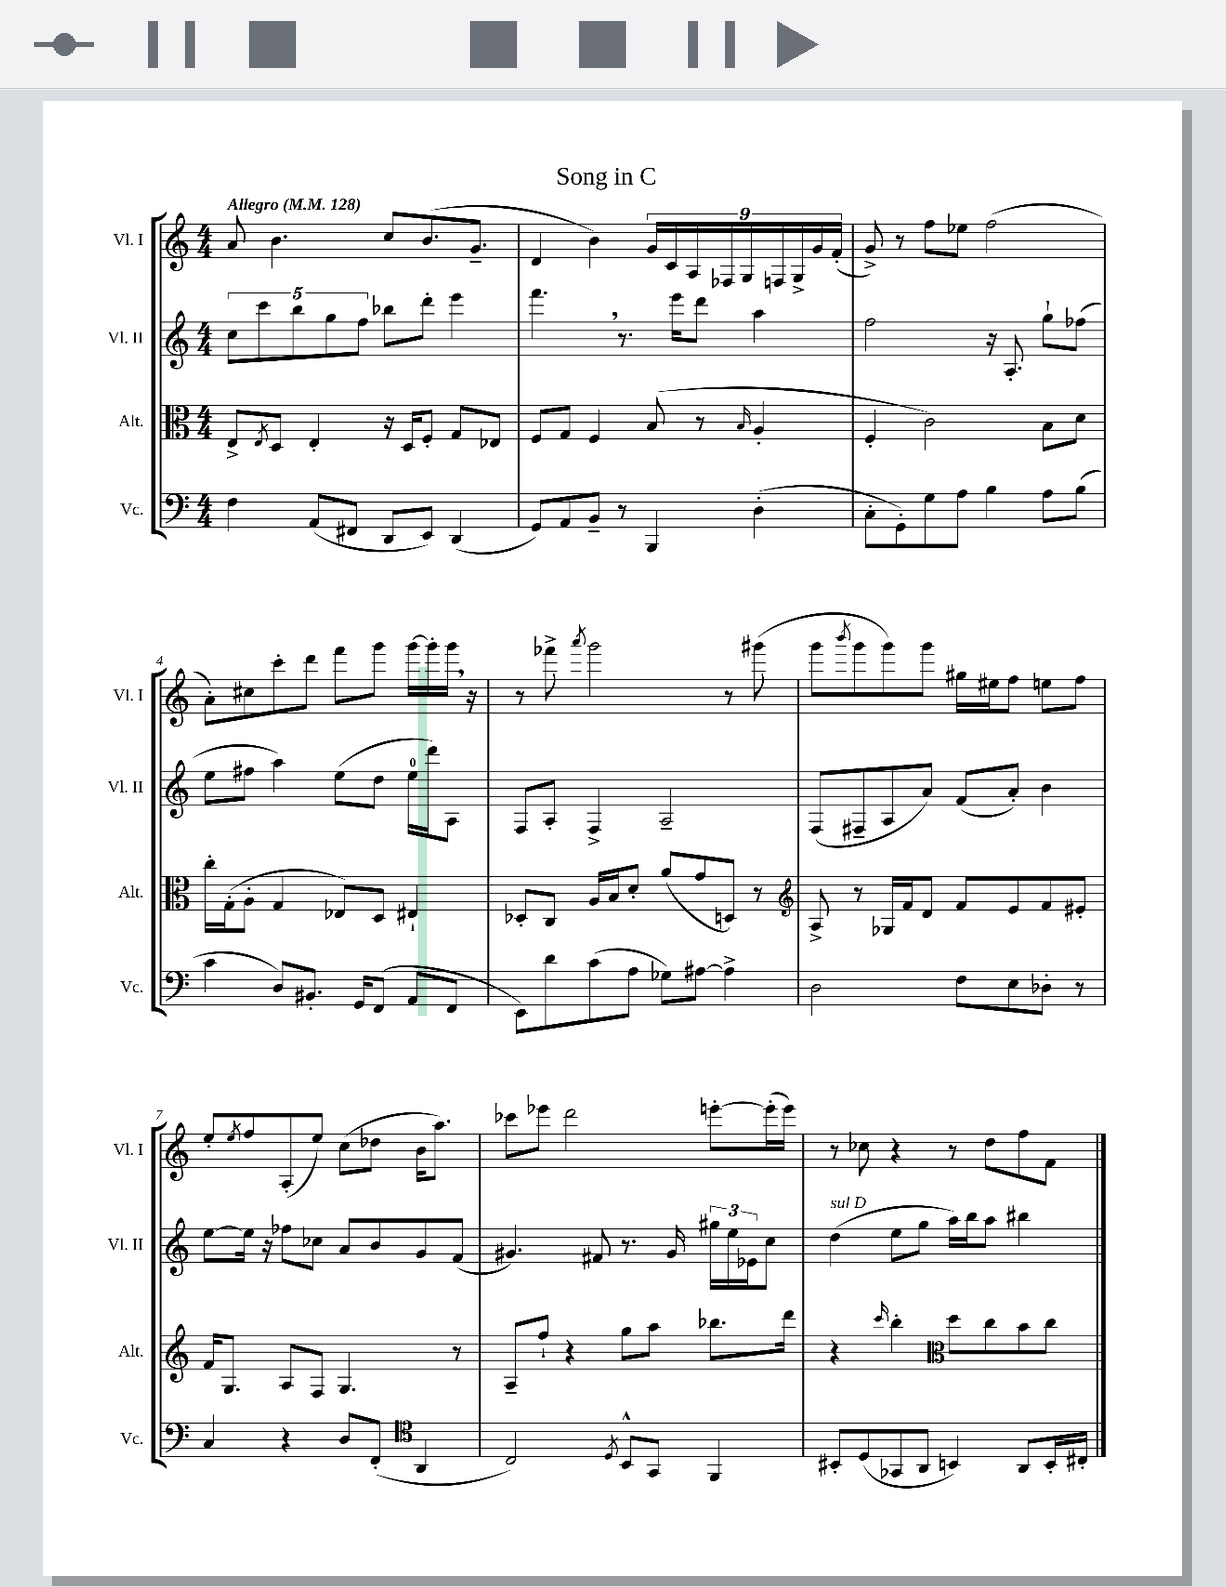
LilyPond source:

\header { title = "Song in C" }
<<
\new StaffGroup <<
\new Staff = "s0" \with { instrumentName = "Vl. I" shortInstrumentName = "Vl. I" } {
    \clef treble \key c \major \numericTimeSignature \time 4/4 \tempo "Allegro" 4 = 128
    a'8 b'4. c''8 b'8.( g'8.-- |
    d'4 b'4) \tuplet 9/8 { g'16 c'16 a16 fes16 g16 f16 g16-> g'16 f'16-.( } |
    g'8->) r8 f''8 ees''8 f''2( |
    a'8-.) cis''8 c'''8-. d'''8 f'''8 g'''8 g'''16~ g'''16-. g'''16 \breathe r16 |
    r8 fes'''8-> \acciaccatura { a'''8 } g'''2 r8 gis'''8( |
    g'''8 \acciaccatura { b'''8 } g'''8 g'''8) g'''8 gis''16 eis''16 f''8 e''8 f''8 |
    e''8-. \acciaccatura { e''8 } f''8 a8-.( e''8) c''8( des''8 b'16 a''8.) |
    ces'''8 ees'''8 d'''2 e'''8~-. e'''16-.( e'''16) |
    r8 ces''8 r4 r8 d''8 f''8 f'8 \bar "|." |
}
\new Staff = "s1" \with { instrumentName = "Vl. II" shortInstrumentName = "Vl. II" } {
    \clef treble \key c \major \numericTimeSignature \time 4/4
    \tuplet 5/4 { c''8 c'''8 b''8 g''8 f''8 } bes''8 d'''8-. e'''4 |
    f'''4. \breathe r8. e'''16 d'''8 a''4 |
    f''2 r16 a8.-. g''8-! fes''8( |
    e''8 fis''8 a''4) e''8( d''8 e''16-0 d'''16) a8 |
    f8 a8-. f4-> a2-- |
    f8( fis8-- a8 a'8) f'8( a'8-.) b'4 |
    e''8~ e''16 r16 fes''8 ces''8 a'8 b'8 g'8 f'8( |
    gis'4.) fis'8 r8. gis'16 \tuplet 3/2 { gis''16 e''16 ees'16 } c''8 |
    d''4^\markup { \italic "sul D" }( e''8 g''8 a''16) b''16 a''8 bis''4 \bar "|." |
}
\new Staff = "s2" \with { instrumentName = "Alt." shortInstrumentName = "Alt." } {
    \clef alto \key c \major \numericTimeSignature \time 4/4
    e8-> \acciaccatura { e8 } d8 e4-. r16 d16 f8-. g8 ees8 |
    f8 g8 f4 b8( r8 \grace { b16 } a4-. |
    f4-. c'2) b8 d'8 |
    c''16-. g16-.( a8-. g4 ees8) d8 eis4-! |
    des8-. c8 a16 b16 d'8-. a'8( g'8 d8) r8 |
    \clef treble a8-> r8 ges16 f'16 d'8 f'8 e'8 f'8 eis'8-. |
    f'16 g8. a8 f8 g4. r8 |
    a8-- f''8-! r4 g''8 a''8 bes''8. d'''16 |
    r4 \grace { c'''16 } b''4-. \clef alto d''8 c''8 b'8 c''8 \bar "|." |
}
\new Staff = "s3" \with { instrumentName = "Vc." shortInstrumentName = "Vc." } {
    \clef bass \key c \major \numericTimeSignature \time 4/4
    f4 a,8( fis,8 d,8 e,8) d,4( |
    g,8) a,8 b,8-- r8 b,,4 d4-.( |
    c8-. g,8-.) g8 a8 b4 a8 b8( |
    c'4 d8) bis,8.-. g,16 f,8( a,8 f,8 |
    e,8) d'8 c'8( a8 ges8) ais8~ ais4-> |
    d2 f8 e8 des8-. r8 |
    c4 r4 d8 f,8-.( \clef tenor a,4 |
    c2) \acciaccatura { d8 } b,8-^ g,8 f,4 |
    bis,8-. d8( ges,8 a,8 b,4) a,8 b,16-. cis16-. \bar "|." |
}
>>
>>
